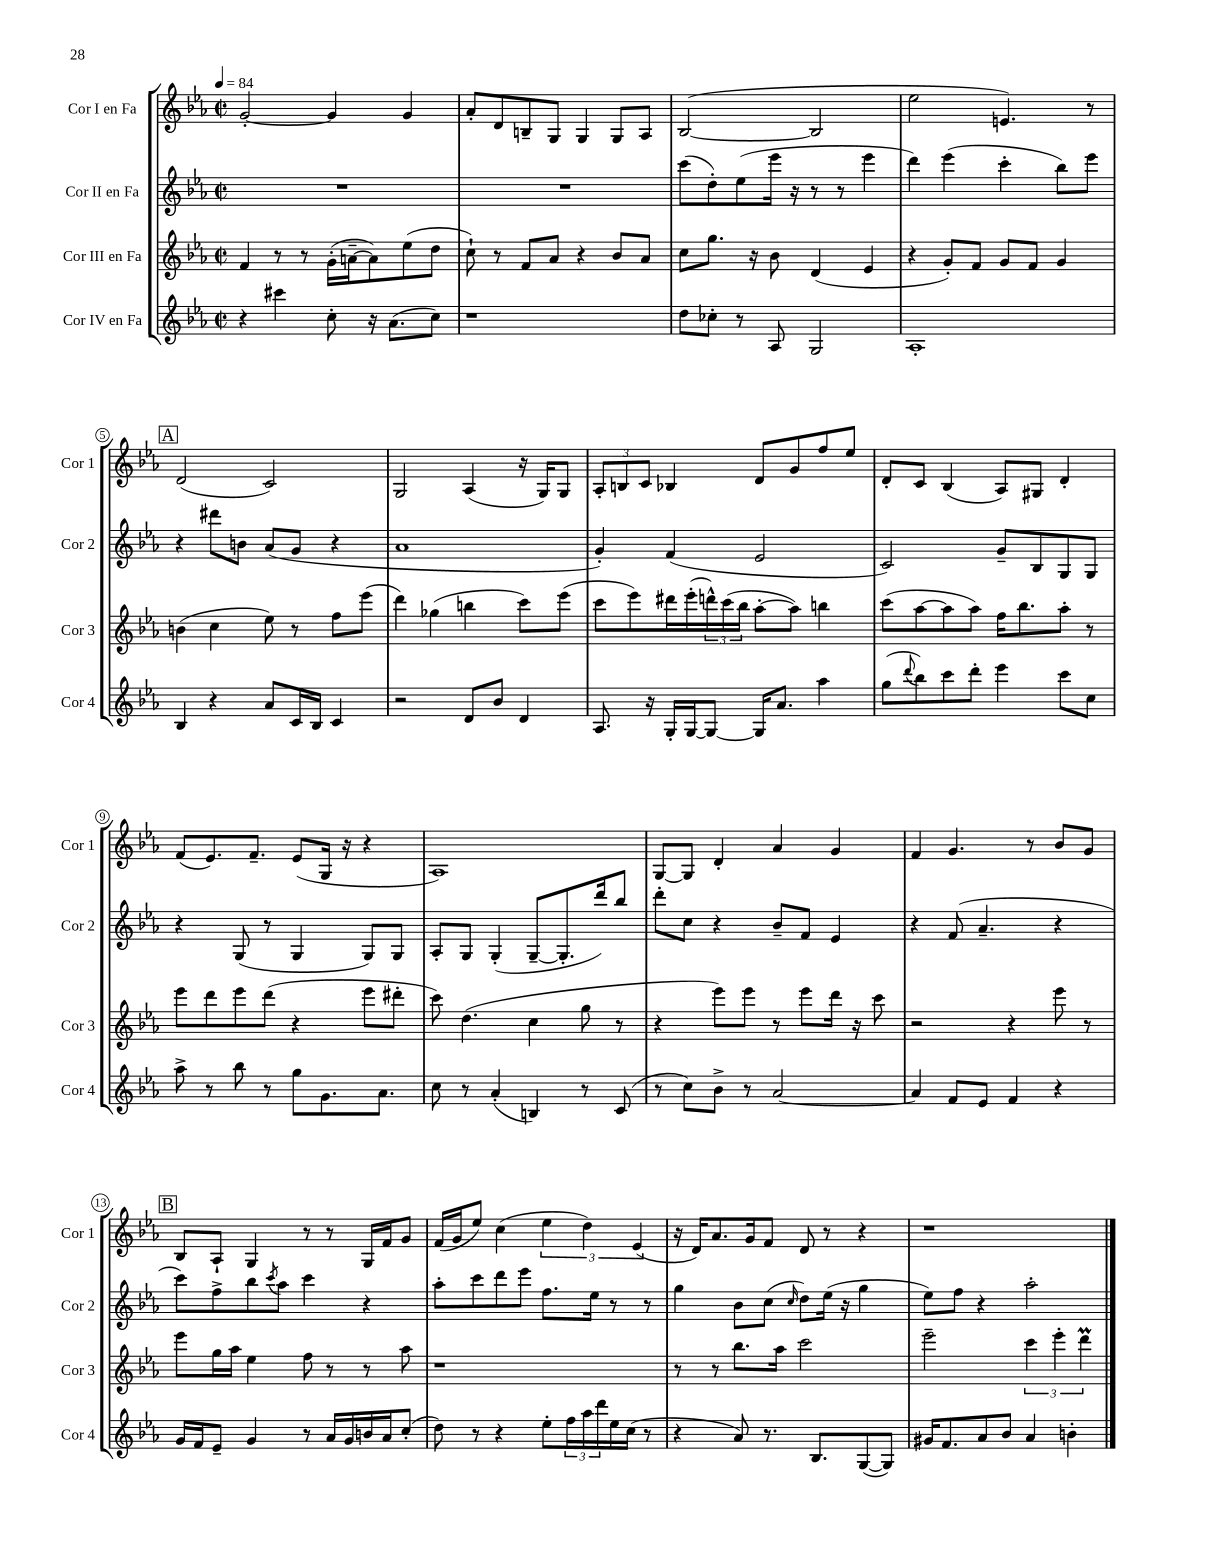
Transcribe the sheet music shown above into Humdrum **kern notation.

**kern	**kern	**kern	**kern
*part4	*part3	*part2	*part1
*staff4	*staff3	*staff2	*staff1
*I"Cor IV en Fa	*I"Cor III en Fa	*I"Cor II en Fa	*I"Cor I en Fa
*I'Cor 4	*I'Cor 3	*I'Cor 2	*I'Cor 1
*clefG2	*clefG2	*clefG2	*clefG2
*k[b-e-a-]	*k[b-e-a-]	*k[b-e-a-]	*k[b-e-a-]
*M2/2	*M2/2	*M2/2	*M2/2
*met(c|)	*met(c|)	*met(c|)	*met(c|)
*MM84	*MM84	*MM84	*MM84
=1	=1	=1	=1
4r	4f/	1r	[2g'/
4ccc#X\	8r	.	.
.	8r	.	.
8cc'\	(16g'\LL	.	4g/]
.	[16an~\J	.	.
16r	8a\])	.	.
(8.a-\L	.	.	.
.	(8ee-\	.	4g/
8cc\J)	8dd\J	.	.
=2	=2	=2	=2
1r	8cc`\)	1r	8a-'/L
.	8r	.	8d/
.	8f/L	.	8Bn~/
.	8a-/J	.	8G/J
.	4r	.	4G/
.	8b-/L	.	8G/L
.	8a-/J	.	8A-/J
=3	=3	=3	=3
8dd\L	8cc\L	(8ccc\L	([2B-/
8cc-X'\J	8.gg\J	8dd'\)	.
8r	.	(8ee-\	.
.	16r	.	.
8A-/	8b-\	16eee-\Jk	.
.	.	16r	.
2G/	(4d/	8r	2B-/]
.	.	8r	.
.	4e-/	4eee-\	.
=4	=4	=4	=4
1A-'	4r	4ddd\)	2ee-\
.	8g'/L)	(4eee-\	.
.	8f/J	.	.
.	8g/L	4ccc'\	4.en/)
.	8f/J	.	.
.	4g/	8bb-\L)	.
.	.	8eee-\J	8r
!!LO:LB:g=z
!!LO:REH:place=s1:t=A
=5	=5	=5	=5
4B-/	(4bn\	4r	(2d/
4r	4cc\	8ddd#X\L	.
.	.	8bn\J	.
8a-/L	8ee-\)	(8a-/L	2c/)
16c/L	8r	8g/J	.
16B-/JJ	.	.	.
4c/	8ff\L	4r	.
.	(8eee-\J	.	.
=6	=6	=6	=6
2r	4ddd\)	1a-	2G/
.	(4gg-X\	.	.
8d/L	4bbn\	.	(4A-/
8b-/J	.	.	.
4d/	8ccc\L)	.	16r
.	.	.	16G/KL)
.	(8eee-\J	.	8G/J
=7	=7	=7	=7
8.A-/	8ccc\L	4g'/)	12A-'/L
.	.	.	12Bn/
.	8eee-\)	.	.
.	.	.	12c/J
16r	.	.	.
16G'/LL	16ddd#X\L	(4f/	4B-X/
[16G/J	(16eee-'\	.	.
8G/J_	24dddn^^\)	.	.
.	(24ccc\	.	.
.	24bb-\JJ	.	.
16G/KL]	[8aa-'\L	2e-/	8d/L
8.a-/J	.	.	.
.	8aa-\J])	.	8g/
4aa-\	4bbn\	.	8ff/
.	.	.	8ee-/J
=8	=8	=8	=8
(8gg\L	(8ccc\L	2c/)	8d'/L
8qqddd/	.	.	.
8bb-\)	[8aa-\	.	8c/J
8ccc\	8aa-\]	.	(4B-/
8ddd'\J	8aa-\J)	.	.
4eee-\	16ff\KL	8g~/L	8A-/L)
.	8.bb-\	.	.
.	.	8B-/	8G#X/J
8ccc\L	8aa-'\J	8G/	4d'/
8cc\J	8r	8G/J	.
!!LO:LB:g=z
=9	=9	=9	=9
8aa-^\	8eee-\L	4r	(8f/L
8r	8ddd\	.	8.e-/)
8bb-\	8eee-\	(8G/	.
.	.	.	8.f~/J
8r	(8ddd\J	8r	.
8gg\L	4r	4G/	(8e-/L
8.g\	.	.	16G/Jk
.	.	.	16r
.	8eee-\L	8G/L)	4r
8.a-\J	.	.	.
.	8ddd#X'\J	8G/J	.
=10	=10	=10	=10
8cc\	8ccc\)	8A-'/L	1A-)
8r	(4.dd\	8G/J	.
(4a-'/	.	(4G'/	.
4Bn/)	4cc\	[8G~/L	.
.	.	8.G'/]	.
8r	8gg\	.	.
.	.	16ddd/k)	.
(8c/	8r	8bb-/J	.
=11	=11	=11	=11
8r	4r	8ddd'\L	[8G/L
8cc\L)	.	8cc\J	8G/J]
8b-^\J	8eee-\L)	4r	4d'/
8r	8eee-\J	.	.
[2a-/	8r	8b-~/L	4a-/
.	8eee-\L	8f/J	.
.	16ddd\Jk	4e-/	4g/
.	16r	.	.
.	8ccc\	.	.
=12	=12	=12	=12
4a-/]	2r	4r	4f/
8f/L	.	(8f/	4.g/
8e-/J	.	4.a-~/	.
4f/	4r	.	.
.	.	.	8r
4r	8eee-\	4r	8b-/L
.	8r	.	8g/J
!!LO:LB:g=z
!!LO:REH:place=s1:t=B
=13	=13	=13	=13
16g/LL	8eee-\L	8ccc\L)	8B-/L
16f/J	.	.	.
8e-~/J	16gg\L	8ff^\	8A-`/J
.	16aa-\JJ	.	.
4g/	4ee-\	8bb-\	4G/
.	.	8qccc/	.
.	.	8aa-\J	.
8r	8ff\	4ccc\	8r
16a-/LL	8r	.	8r
16g/	.	.	.
16bn/	8r	4r	16G/LL
16a-/J	.	.	16f/J
(8cc'/J	8aa-\	.	8g/J
=14	=14	=14	=14
8dd\)	1r	8aa-'\L	(16f/LL
.	.	.	16g/J
8r	.	8ccc\	8ee-/J)
4r	.	8ddd\	(4cc\
.	.	8eee-\J	.
8ee-'\L	.	8.ff\L	6ee-\
24ff\L	.	.	.
24aa-\	.	.	6dd\)
.	.	16ee-\Jk	.
24ddd\	.	.	.
16ee-\	.	8r	.
(16cc\JJ	.	.	.
.	.	.	(6e-/
8r	.	8r	.
=15	=15	=15	=15
4r	8r	4gg\	16r
.	.	.	16d/KL)
.	8r	.	8.a-/
8a-/)	8.bb-\L	8b-\L	.
.	.	.	16g/k
8.r	.	(8cc\J	8f/J
.	16aa-\Jk	.	.
.	.	16qqcc/	.
.	2ccc\	8dd\L)	8d/
8.B-/L	.	.	.
.	.	(16ee-\Jk	8r
.	.	16r	.
([8G/	.	4gg\	4r
8G/J])	.	.	.
=16	=16	=16	=16
16g#X/KL	2eee-~\	8ee-\L)	1r
8.f/	.	.	.
.	.	8ff\J	.
8a-/	.	4r	.
8b-/J	.	.	.
4a-/	6ccc\	2aa-'\	.
.	6eee-'\	.	.
4bn'\	.	.	.
.	6dddm\	.	.
==	==	==	==
*-	*-	*-	*-
